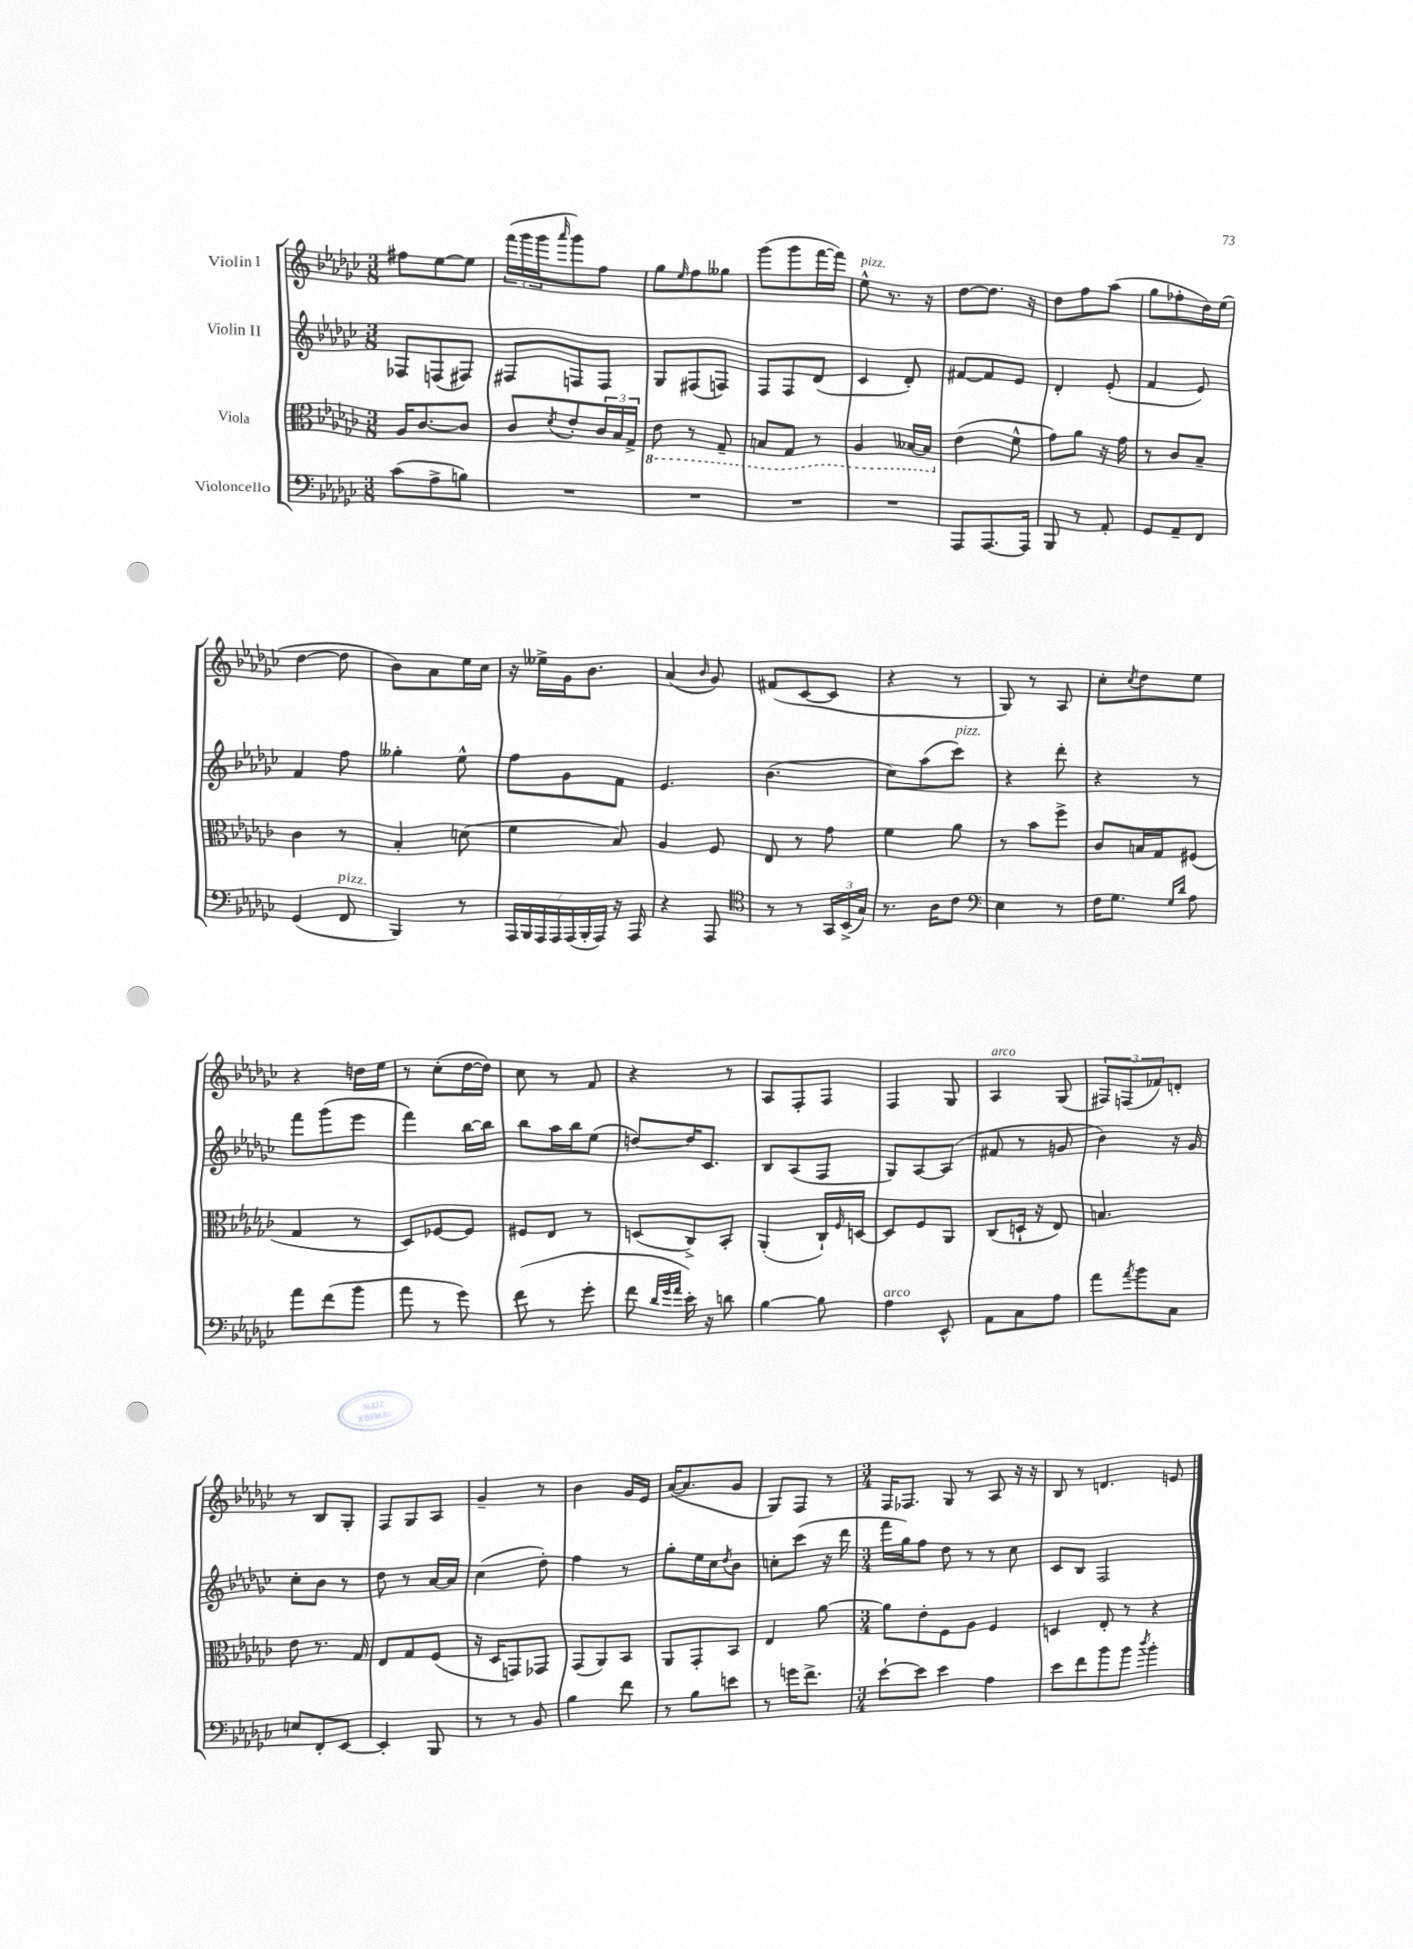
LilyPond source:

<<
\new StaffGroup <<
\new Staff = "s0" \with { instrumentName = "Violin I" } {
    \clef treble \key ges \major \numericTimeSignature \time 3/8
    fis''8 ees''8~ ees''8 |
    \tuplet 3/2 { f'''16( ges'''16 ges'''16 } \grace { aes'''16 } ges'''8) f''8 |
    ges''8 \grace { ees''16 } f''8 geses''8 |
    ges'''8( ges'''8 f'''16~ f'''16) |
    ees''8-^^\markup { \italic "pizz." } r8. r16 |
    des''8~ des''8. r16 |
    des''8 f''8 aes''8( |
    ges''8 fes''8-. des''16) ees''16( |
    des''4~ des''8 |
    bes'8) aes'8 ees''16 ces''16 |
    r16 eeses''16-> ges'16 bes'8. |
    aes'4( \grace { bes'16 } ges'8) |
    fis'8( ces'8~ ces'8 |
    r4 r8 |
    ges8) r8 aes8 |
    ces''8-. \acciaccatura { ces''8 } des''8 ees''8 |
    r4 d''16 ees''16 |
    r8 ces''8-.( des''16~ des''16) |
    ces''8 r8 f'8 |
    r4 r8 |
    aes8 f8-. f8 |
    f4 ges8 |
    aes4^\markup { \italic "arco" } ges8( |
    \tuplet 3/2 { fis8) f8( fes'8) } d'8-. |
    r8 bes8 ges8-. |
    f8 ges8 aes8 |
    ges'4-- r8 |
    bes'4 ges'16 ees'16 |
    aes'16~( aes'8. ges'8 |
    ges8) f8 r8 |
    \numericTimeSignature \time 3/4 f16 fes8. ges8 r8 aes8 r16 r16 |
    bes8 r8 d'4. e'8 \bar "|." |
}
\new Staff = "s1" \with { instrumentName = "Violin II" } {
    \clef treble \key ges \major \numericTimeSignature \time 3/8
    fes8 f8( fis8) |
    fis8 f8 f8 |
    ges8 fis8( f8) |
    f8 f8 des'8( |
    ces'4 des'8-.) |
    fis'8~ fis'8 ees'8 |
    des'4-. ees'8-.( |
    f'4 ees'8) |
    f'4 f''8 |
    geses''4-. ees''8-^ |
    f''8 ges'8 f'8 |
    ees'4. |
    bes'4.( |
    ces''8) aes''8( ces'''8^\markup { \italic "pizz." }) |
    r4 des'''8-. |
    r4 r8 |
    f'''8 ges'''8( ees'''8 |
    f'''4) bes''16~ bes''16 |
    bes''8 aes''16 bes''16 ees''8( |
    d''8~) d''16 ces'8. |
    bes8 aes8( f8 |
    ges8) aes8~ aes8( |
    fis'8 r8 g'8 |
    bes'4) r16 ges'16 |
    ces''8-. bes'8 r8 |
    des''8 r8 aes'16~ aes'16 |
    ces''4( des''8-.) |
    f''4 r8 |
    ges''8-. ees''16 ces''16 \acciaccatura { des''8 } bes'8 |
    c''8-. ces'''8( r16 des'''16 |
    \numericTimeSignature \time 3/4 f'''16 ges''16) f''8 des''8 r8 r8 ces''8 |
    ces'8 bes8 f2 \bar "|." |
}
\new Staff = "s2" \with { instrumentName = "Viola" } {
    \clef alto \key ges \major \numericTimeSignature \time 3/8
    aes16 ces'8.~ ces'8 |
    ces'8 \acciaccatura { des'8 } ees'8-. \tuplet 3/2 { ces'16 bes16 ges16-> } |
    \ottava #-1 ees8 r8 ges,8-- |
    b,8 ges,8 r8 |
    aes,4 beses,16~ beses,16 \ottava #0 |
    ees'4( f'8-^ |
    ges'8) aes'8 r16 ges'16 |
    r8 ces'8 bes8-- |
    ces'4 r8 |
    bes4-. d'8( |
    f'4 bes8) |
    aes4 f8 |
    ees8 r8 ges'8 |
    f'4 aes'8 |
    r8 bes'8 f''8-> |
    ces'8 b16 ges16 fis8( |
    ges4 r8 |
    des8) fes8~ fes8 |
    fis8 ees8 r8 |
    d8( ces8->) bes,8-. |
    aes,4-.( ces16-!) \grace { f16 } d16~ |
    d8 f8 aes,8 |
    ces8( d16-! r16 ees8) |
    b4. |
    ees'8 r8. ges16 |
    ees8 ges8 f8( |
    r16 des16 g,8) ges,8 |
    ges,8( aes,8) bes,8 |
    aes,8 ges,8-. bes,8 |
    ees4 aes'8~ |
    \numericTimeSignature \time 3/4 aes'8 ees'8-. f8 aes8 f4 |
    d4 ees8-. r8 r4 \bar "|." |
}
\new Staff = "s3" \with { instrumentName = "Violoncello" } {
    \clef bass \key ges \major \numericTimeSignature \time 3/8
    ces'8( aes8-> b8) |
    R4. |
    R4. |
    R4. |
    R4. |
    aes,,8 aes,,8.~ aes,,16 |
    bes,,8 r8 aes,8-. |
    ges,8 aes,8-- f,8 |
    ges,4( f,8^\markup { \italic "pizz." } |
    bes,,4) r8 |
    \tuplet 7/4 { aes,,16 bes,,16 aes,,16 aes,,16 aes,,16( bes,,16-. aes,,16) } r16 aes,,16 |
    r4 aes,,8 |
    \clef tenor r8 r8 \tuplet 3/2 { ges,16 bes,16->( ges16) } |
    r8. aes16 ces'8 |
    \clef bass ees4 r8 |
    f16 ges8. \grace { ges16 des'16 } aes8 |
    aes'8 f'8( bes'8 |
    aes'8 r8 ges'8) |
    f'8( r8 ges'8-. |
    f'8 \grace { des'32 ges'32 aes'32 } ees'16-.) r16 d'8 |
    bes4~ bes8 |
    aes4^\markup { \italic "arco" } ees,8-^ |
    aes,8 ces8 aes8 |
    aes'8 \acciaccatura { aes'8 } bes'8 ces8 |
    e8 f,8-. ees,8~ |
    ees,4-. bes,,8 |
    r8 r8 bes,8 |
    bes4 f'8 |
    r8 bes8 e'8 |
    r8 g'16 f'8.-> |
    \numericTimeSignature \time 3/4 ees'8~-! ees'8 ees'4 aes4 |
    ees'8 f'8 bes'8 bes'8 \acciaccatura { des''8 } bes'4-. \bar "|." |
}
>>
>>
\layout { \context { \Score \remove "Bar_number_engraver" } }
